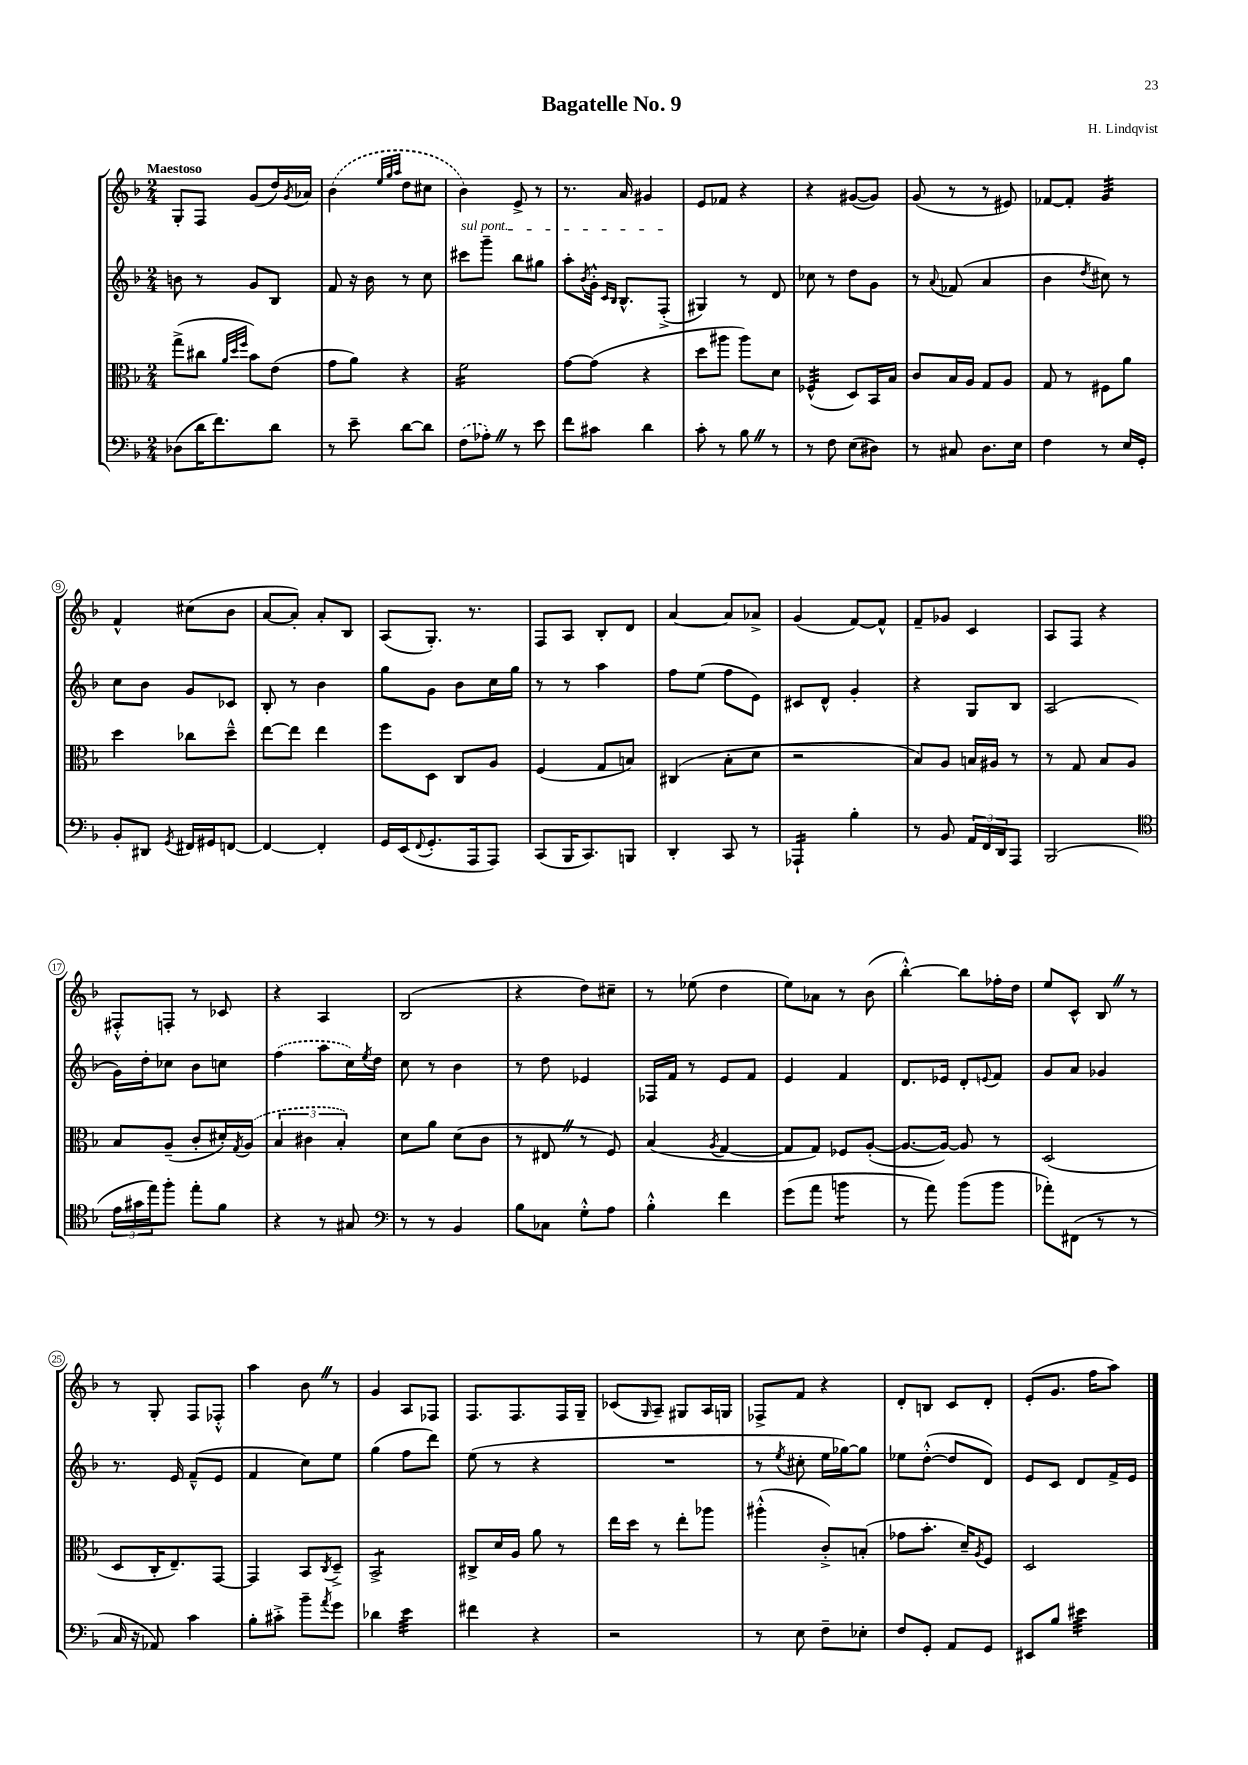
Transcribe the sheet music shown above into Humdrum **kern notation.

**kern	**kern	**kern	**kern
*staff4	*staff3	*staff2	*staff1
*clefF4	*clefC3	*clefG2	*clefG2
*k[b-]	*k[b-]	*k[b-]	*k[b-]
*M2/4	*M2/4	*M2/4	*M2/4
(8D-	(8gg^	8b	8G'
16d	8cc#	8r	8F
8.f)	.	.	.
.	32qqa	.	.
.	32qqdd	.	.
.	32qqff	.	.
.	8b-)	8g	(8g
8d	(8e	8B-	16dd)
.	.	.	8qg
.	.	.	16a-
=	=	=	=
8r	8g	8f	(4b-
8e~	8a)	16r	.
.	.	16b-	.
.	.	.	32qqee
.	.	.	32qqgg
.	.	.	32qqaa
[8d	4r	8r	8dd
8d]	.	8cc	8cc#
=	=	=	=
(8F	2f	8ccc#	4b-)
8A-')	.	8ggg~	.
8r	.	8bb-	8e^
8e	.	8gg#	8r
=	=	=	=
8f	[8g	8aa'	8.r
.	.	8qb-	.
8c#	(8g]	16g'^^	.
.	.	16qqc	.
.	.	16qqB-	.
.	.	8.B-^^	16a
4d	4r	.	4g#
.	.	(8F'^	.
=	=	=	=
8c'	8dd	4G#)	8e
8r	8aa#	.	8f-
8B-	8aa#)	8r	4r
8r	8d	8d	.
=	=	=	=
8r	(4F-^^	8cc-	4r
8F	.	8r	.
(8E	8D)	8dd	([8g#
8D#)	16BB-	8g	8g#])
.	16B-	.	.
=	=	=	=
8r	8c	8r	(8g
.	.	8qqa	.
8C#	16B-	(8f-	8r
.	16A	.	.
8.D	8G	4a	8r
.	8A	.	8e#)
16E	.	.	.
=	=	=	=
4F	8G	4b-	[8f-
.	8r	.	8f-']
.	.	8qdd	.
8r	8F#	8cc#)	4g
16E	8a	8r	.
16GG'	.	.	.
=	=	=	=
8BB-'	4dd	8cc	4f^^
8DD#	.	8b-	.
8qGG	.	.	.
16FF#	8cc-	8g	(8cc#
16GG#	.	.	.
[8FF	8dd~^^	8c-	8b-
=	=	=	=
4FF_	[8ee	8B-'	[8a
.	8ee]	8r	8a'])
4FF']	4ee	4b-	8a'
.	.	.	8B-
=	=	=	=
16GG	8ff	8gg	(8A
(16EE	.	.	.
8qqFF	.	.	.
8.GG'	8D	8g	8.G')
.	8C	8b-	.
16AAA	.	.	8.r
8AAA)	8A	16cc	.
.	.	16gg	.
=	=	=	=
(8CC	(4F	8r	8F
16BBB-	.	8r	8A
8.CC)	.	.	.
.	8G	4aa	8B-'
8BBB	8B)	.	8d
=	=	=	=
4DD'	(4C#	8ff	[4a
.	.	(8ee	.
8CC	8B-'	8ff	8a]
8r	8d	8e)	8a-^
=	=	=	=
4AAA-`	2r	8c#	(4g
.	.	8d^^	.
4B-'	.	4g'	[8f)
.	.	.	8f^^]
=	=	=	=
8r	8B-)	4r	8f~
8BB-	8A	.	8g-
24AA	16B	8G	4c
24FF	.	.	.
.	16A#	.	.
24DD	.	.	.
8AAA	8r	8B-	.
=	=	=	=
(2BBB-	8r	(2A	8A
.	8G	.	8F
.	8B-	.	4r
.	8A	.	.
=	=	=	=
*clefC4	*	*	*
24e	8B-	16g)	8F#'^^
24g#	.	.	.
.	.	16dd'	.
24ee)	.	.	.
8ff'	(8A~	8cc-	8F'
8ee'	8c'	8b-	8r
8f	16d#')	8cc	8c-
.	8qG	.	.
.	(16A	.	.
=	=	=	=
4r	6B-	(4ff	4r
.	6c#	.	.
8r	.	8aa	4A
.	6B-')	.	.
8G#	.	16cc)	.
.	.	8qee	.
.	.	16dd	.
=	=	=	=
*clefF4	*	*	*
8r	8d	8cc	(2B-
8r	8a	8r	.
4BB-	(8d	4b-	.
.	8c	.	.
=	=	=	=
8B-	8r	8r	4r
8C-	8E#	8dd	.
8G'^^	8r	4e-	8dd)
8A	8F)	.	8cc#~
=	=	=	=
4B-'^^	(4B-	16F-	8r
.	.	16f	.
.	.	8r	(8ee-
.	8qA	.	.
4f	[4G	8e	4dd
.	.	8f	.
=	=	=	=
(8g	8G]	4e	8ee)
8a	8G)	.	8a-
4b	8F-	4f	8r
.	([8A'	.	(8b-
=	=	=	=
8r	8.A_	8.d	[4bb-'^^)
8a)	.	.	.
.	16A_)	16e-	.
(8b-	8A]	8d'	8bb-]
.	.	8qqe	.
8b-	8r	8f	16ff-'
.	.	.	16dd
=	=	=	=
8a-')	(2D	8g	8ee
(8FF#	.	8a	8c^^
8r	.	4g-	8B-
8r	.	.	8r
=	=	=	=
16C	8D	8.r	8r
16r	.	.	.
8AA-)	16C'	.	8G'
.	8.E~)	16e	.
4c	.	(8f~^^	8F
.	[8GG	8e	8F-'^^
=	=	=	=
8B-'	4GG]	4f	4aa
8c#'^	.	.	.
8b-~	8BB-	8cc)	8b-
8qa	8qC	.	.
8g	8D~^	8ee	8r
=	=	=	=
4d-	2BB-^	(4gg	4g
4e	.	8ff	8A
.	.	8ddd)	8F-
=	=	=	=
4f#	8C#^	(8ee	8.F
.	16d	8r	.
.	16A	.	8.F
4r	8a	4r	.
.	8r	.	16F
.	.	.	16G~
=	=	=	=
2r	16ee	2r	(8c-
.	16dd	.	.
.	.	.	16qqG
.	8r	.	8A~)
.	8ee'	.	8G#
.	8aa-	.	16A
.	.	.	16G
=	=	=	=
8r	(4aa#'^^	8r	8F-^
.	.	8qee	.
8E	.	8cc#'	8f
8F~	8c'^)	16ee	4r
.	.	[16gg-)	.
8E-'	(8B'	8gg-]	.
=	=	=	=
8F	8g-	8ee-	8d'
8GG'	8.b-'	([8dd'^^	8B
8AA	.	8dd]	8c
.	16d~)	.	.
.	8qA	.	.
8GG	8F	8d)	8d'
=	=	=	=
8EE#	2D	8e	(8e'
8B-	.	8c	8.g
4e#	.	8d	.
.	.	.	16ff
.	.	16f^	8aa)
.	.	16e	.
==	==	==	==
*-	*-	*-	*-
